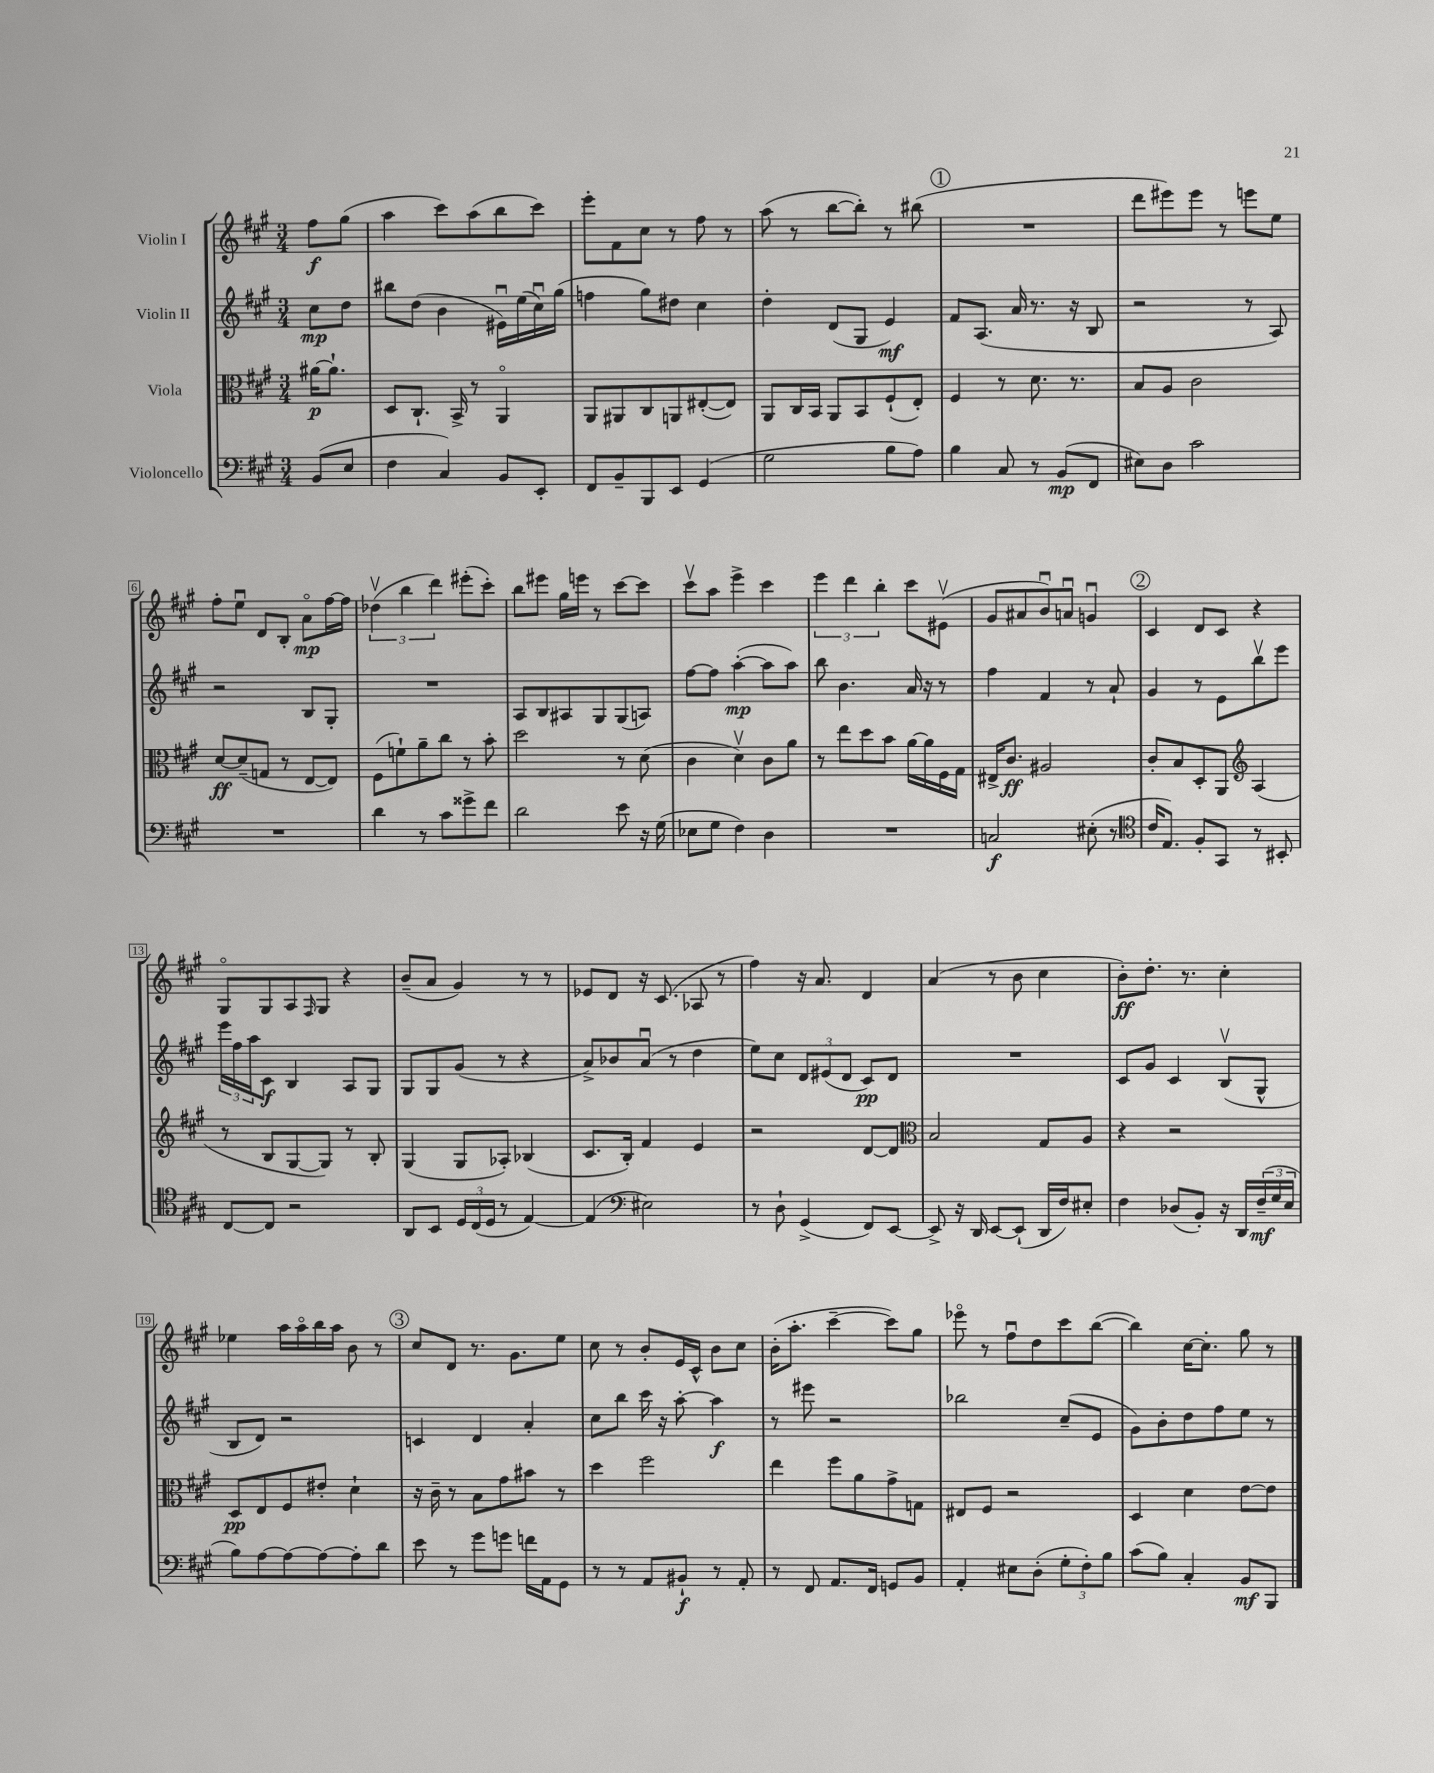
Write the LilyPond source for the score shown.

<<
\new StaffGroup <<
\new Staff = "s0" \with { instrumentName = "Violin I" } {
    \clef treble \key a \major \numericTimeSignature \time 3/4 \partial 4
    fis''8\f gis''8( |
    a''4 cis'''8) a''8( b''8 cis'''8) |
    e'''8-. fis'8 cis''8 r8 fis''8 r8 |
    a''8( r8 b''8~ b''8-.) r8 bis''8( |
    \mark \markup { \circle "1" } R2. |
    d'''8 eis'''8) eis'''8 r8 e'''8 e''8 |
    fis''8-. e''8\downbow d'8 b8-. a'8\flageolet\mp fis''16~ fis''16 |
    \tuplet 3/2 { des''4\upbow( b''4 d'''4) } eis'''8-.( cis'''8-.) |
    b''8 eis'''8 gis''16 e'''16 r8 cis'''8~ cis'''8 |
    cis'''8\upbow a''8 e'''4-> cis'''4 |
    \tuplet 3/2 { e'''4 d'''4 b''4-. } cis'''8 eis'8\upbow( |
    gis'8 ais'8 b'8\downbow) a'8\downbow g'4\downbow |
    \mark \markup { \circle "2" } cis'4 d'8 cis'8 r4 |
    gis8\flageolet gis8 a8 \grace { fis16 } gis8 r4 |
    b'8--( a'8 gis'4) r8 r8 |
    ees'8 d'8 r16 cis'8.( aes8 r8 |
    fis''4) r16 a'8. d'4 |
    a'4( r8 b'8 cis''4 |
    b'8-.\ff) d''8.-. r8. cis''4-. |
    ees''4 a''16 a''16\flageolet b''16 a''16 b'8 r8 |
    \mark \markup { \circle "3" } cis''8 d'8 r8. gis'8. e''8 |
    cis''8 r8 b'8-. e'16 cis'16-^ b'8 cis''8 |
    b'16-.( a''8.-. cis'''4~-- cis'''8) gis''8 |
    ees'''8\flageolet r8 fis''8\downbow d''8 cis'''8 b''8~( |
    b''4) cis''16~ cis''8.-. gis''8 r8 \bar "|." |
}
\new Staff = "s1" \with { instrumentName = "Violin II" } {
    \clef treble \key a \major \numericTimeSignature \time 3/4 \partial 4
    cis''8\mp d''8 |
    bis''8 d''8( b'4 eis'16\downbow) e''16( cis''16\downbow) gis''16( |
    f''4 gis''8) dis''8 cis''4 |
    d''4-. d'8( gis8 e'4\mf) |
    \mark \markup { \circle "1" } fis'8 a8.( a'16 r8. r16 b8 |
    r2 r8 a8) |
    r2 b8 gis8-. |
    R2. |
    a8 b8 ais8 gis8 gis8( a8) |
    fis''8~ fis''8 a''4~-.\mp( a''8 a''8) |
    b''8 b'4. a'16 r16 r8 |
    fis''4 fis'4 r8 a'8-! |
    \mark \markup { \circle "2" } gis'4 r8 e'8 b''8\upbow e'''8 |
    \tuplet 3/2 { e'''16 fis''16 a''16 } cis'8\f b4 a8 gis8 |
    gis8 gis8 gis'8( r8 r4 |
    a'8->) bes'8 a'8\downbow( r8 d''4 |
    e''8) cis''8 \tuplet 3/2 { d'8 eis'8( d'8 } cis'8\pp) d'8 |
    R2. |
    cis'8 gis'8 cis'4 b8\upbow( gis8-^ |
    b8 d'8) r2 |
    \mark \markup { \circle "3" } c'4 d'4 a'4-. |
    cis''8 b''8 cis'''16 r16 a''8~-. a''4\f |
    r8 eis'''8 r2 |
    bes''2 cis''8--( e'8 |
    gis'8) b'8-. d''8 fis''8 e''8 r8 \bar "|." |
}
\new Staff = "s2" \with { instrumentName = "Viola" } {
    \clef alto \key a \major \numericTimeSignature \time 3/4 \partial 4
    ais'16~\p ais'8.-! |
    d8 cis8.-! b,16-> r8 a,4\flageolet |
    a,8 ais,8 cis8 a,8 eis8~-.( eis8) |
    a,8 cis16 b,16 a,8 b,8 fis8-!( e8-.) |
    \mark \markup { \circle "1" } fis4 r8 d'8. r8. |
    b8 a8 cis'2 |
    d'8~\ff d'8--( g8 r8 e8~ e8) |
    fis8( f'8-!) a'8-- cis''8 r8 b'8-. |
    d''2 r8 d'8( |
    cis'4 d'4\upbow) cis'8 a'8 |
    r8 e''8 d''8 b'8 a'16~ a'16 fis16 gis16 |
    eis16-> cis'8.\ff ais2 |
    \mark \markup { \circle "2" } cis'8-. b8 d8-. a,8 \clef treble a4( |
    r8 b8 gis8~ gis8) r8 b8-. |
    gis4( gis8 aes8-.) bes4( |
    cis'8. b16-.) fis'4 e'4 |
    r2 d'8~ d'8 |
    \clef alto b2 gis8 a8 |
    r4 r2 |
    d8\pp e8 fis8 eis'8-. d'4-! |
    \mark \markup { \circle "3" } r16 cis'16-- r8 b8 gis'8 bis'8 r8 |
    d''4 fis''2 |
    e''4 fis''8 a'8 gis'8-> g8 |
    eis8 fis8 r2 |
    d4 d'4 e'8~ e'8 \bar "|." |
}
\new Staff = "s3" \with { instrumentName = "Violoncello" } {
    \clef bass \key a \major \numericTimeSignature \time 3/4 \partial 4
    b,8( e8 |
    fis4 cis4) b,8 e,8-. |
    fis,8 b,8-- b,,8 e,8 gis,4( |
    gis2 b8 a8) |
    \mark \markup { \circle "1" } b4 cis8 r8 b,8\mp( fis,8 |
    eis8) d8 cis'2 |
    R2. |
    d'4 r8 cis'8 gisis'8-> fis'8 |
    d'2 e'8 r16 gis16( |
    ees8 gis8 fis4) d4 |
    R2. |
    c2\f eis8-.( r8 |
    \mark \markup { \circle "2" } \clef tenor cis'16 e8.) fis8-. gis,8 r8 bis,8-. |
    cis8~ cis8 r2 |
    a,8 b,8 \tuplet 3/2 { d16 cis16( d16 } r8 e4~) |
    e4( \clef bass eis2) |
    r8 d8-! gis,4->( fis,8) e,8~ |
    e,8-> r16 d,16 e,8~ e,8-!( d,16 fis16) eis8-. |
    fis4 des8( b,8-.) r16 d,16 \tuplet 3/2 { fis16--\mf( gis16 e16 } |
    b8) a8~ a8~ a8~ a8-. d'8 |
    \mark \markup { \circle "3" } e'8 r8 gis'8 g'8 f'16 a,16 gis,8 |
    r8 r8 a,8 bis,8-!\f r8 a,8-. |
    r8 fis,8 a,8. fis,16 g,8 b,8 |
    a,4-. eis8 d8-.( \tuplet 3/2 { gis8-. fis8-.) b8 } |
    cis'8( b8) cis4-. b,8\mf b,,8 \bar "|." |
}
>>
>>
\layout { \context { \Score \override BarNumber.stencil = #(make-stencil-boxer 0.1 0.3 ly:text-interface::print) } }
